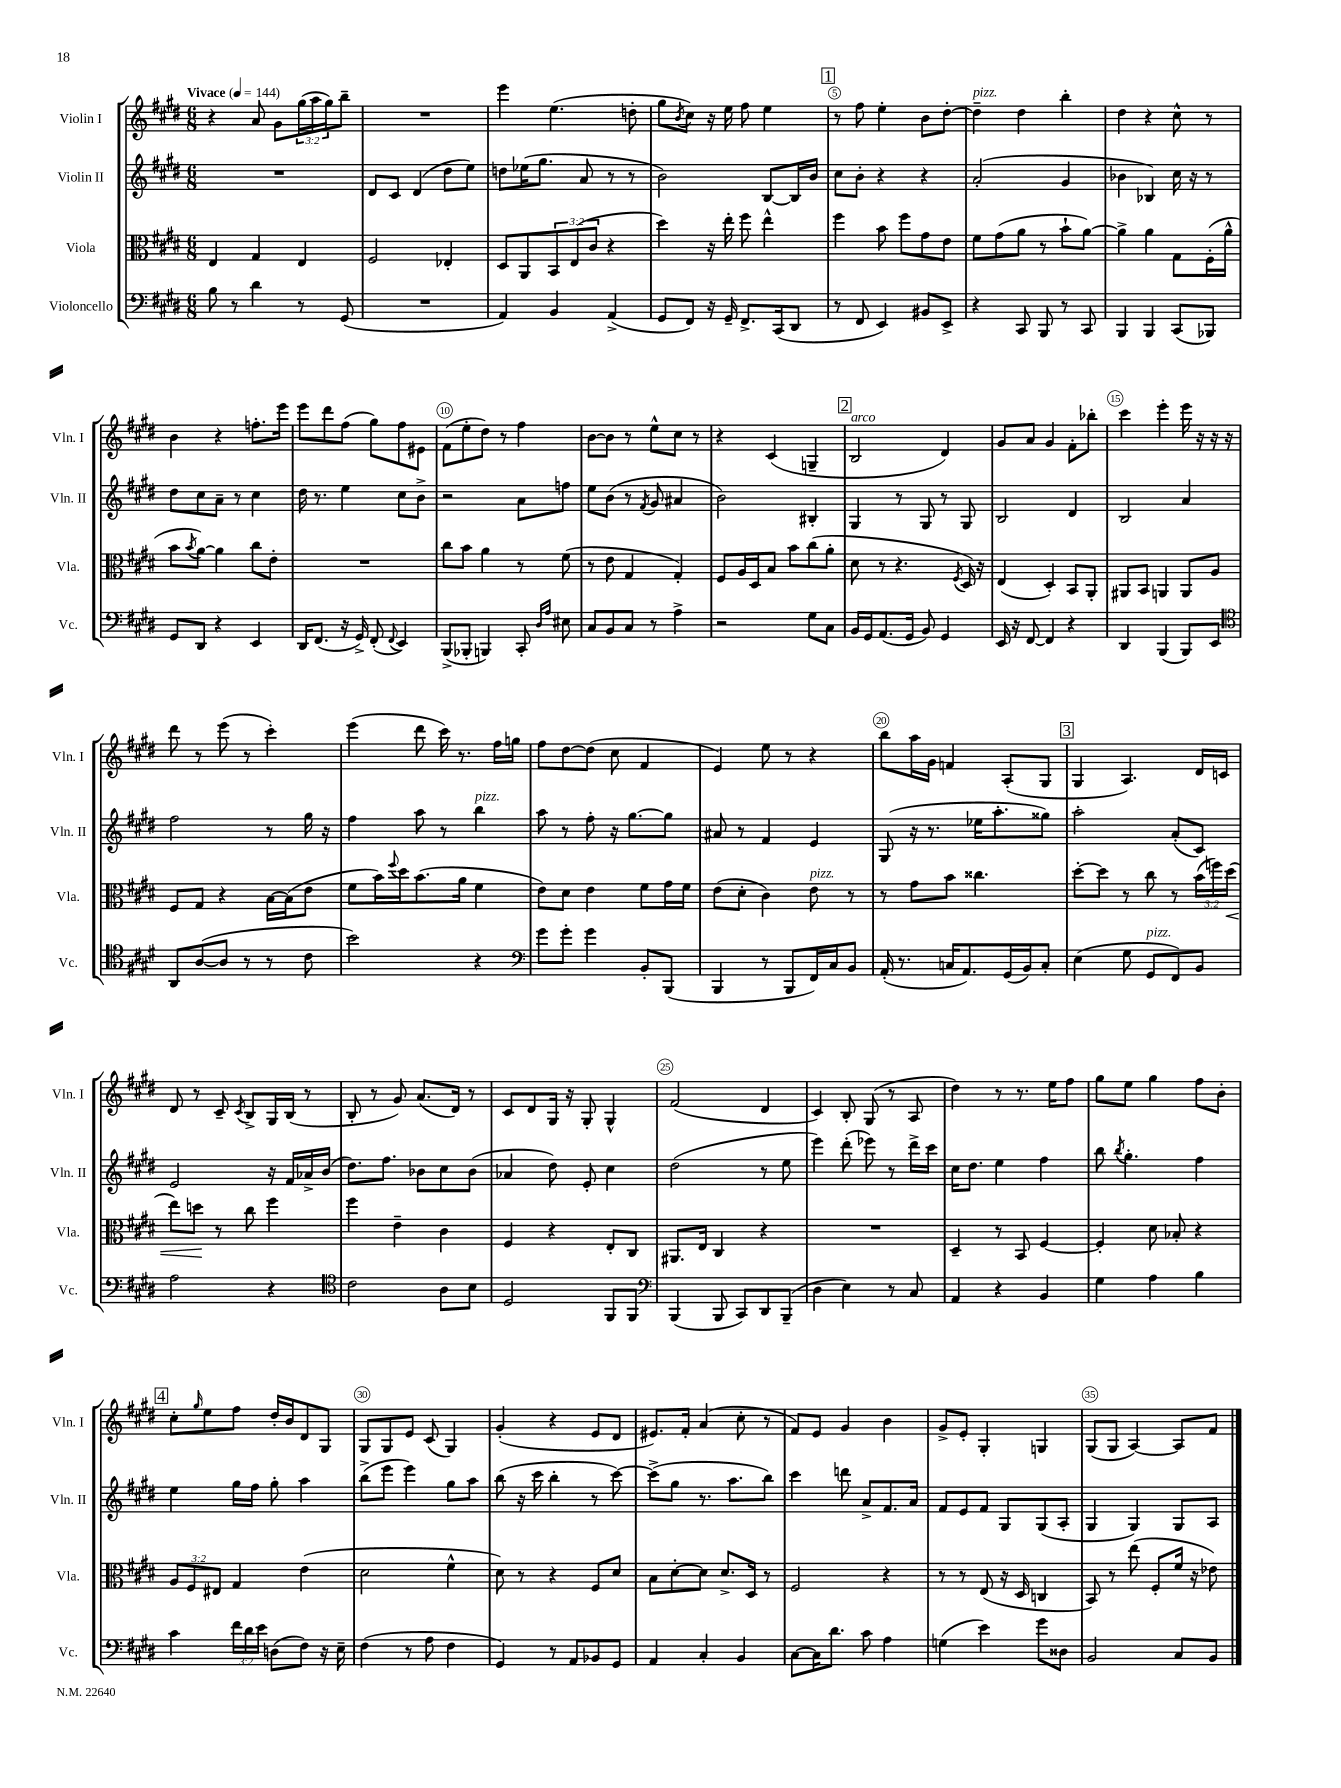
<<
\new StaffGroup <<
\new Staff = "s0" \with { instrumentName = "Violin I" shortInstrumentName = "Vln. I" } {
    \clef treble \key e \major \numericTimeSignature \time 6/8 \override Staff.TupletNumber.text = #tuplet-number::calc-fraction-text \tempo "Vivace" 4 = 144
    r4 a'8 gis'8 \tuplet 3/2 { gis''16( a''16 gis''16) } b''8-- |
    R2. |
    e'''4 e''4.( d''8-. |
    gis''8 \acciaccatura { b'8 } cis''8) r16 e''16 fis''8 e''4 |
    \mark \markup { \box "1" } r8 fis''8 e''4-. b'8 dis''8~-. |
    dis''4--^\markup { \italic "pizz." } dis''4 b''4-. |
    dis''4 r4 cis''8-^ r8 |
    b'4 r4 f''8.-. e'''16 |
    e'''8 dis'''8 fis''8( gis''8) fis''8 eis'8 |
    fis'8( e''8-. dis''8) r8 fis''4 |
    b'8~ b'8 r8 e''8-^ cis''8 r8 |
    r4 cis'4( g4-- |
    \mark \markup { \box "2" } b2^\markup { \italic "arco" } dis'4) |
    gis'8 a'8 gis'4 fis'8-. bes''8-. |
    cis'''4 e'''4-. e'''16 r16 r16 r16 |
    dis'''8 r8 e'''8( r8 cis'''4-.) |
    e'''4( dis'''8 cis'''16) r8. fis''16 g''16 |
    fis''8 dis''8~ dis''8( cis''8 fis'4 |
    e'4) e''8 r8 r4 |
    b''8 a''16 gis'16 f'4 a8-.( gis8 |
    \mark \markup { \box "3" } gis4 a4.) dis'16 c'16 |
    dis'8 r8 cis'8-- \acciaccatura { cis'8 } b8-> gis16 b16( r8 |
    b8-. r8 gis'8) a'8.( dis'16) r8 |
    cis'8 dis'8 gis16 r16 gis8-. gis4-^ |
    fis'2( dis'4 |
    cis'4) b8-. gis8( r8 a8 |
    dis''4) r8 r8. e''16 fis''8 |
    gis''8 e''8 gis''4 fis''8 b'8-. |
    \mark \markup { \box "4" } cis''8-. \grace { gis''16 } e''8 fis''8 dis''16-. b'16 dis'8 gis8 |
    gis8 gis8 e'8 cis'8( gis4) |
    gis'4-.( r4 e'8 dis'8 |
    eis'8.) fis'16-. a'4( cis''8-. r8 |
    fis'8) e'8 gis'4 b'4 |
    gis'8-> e'8-. gis4-. g4 |
    gis8( gis8 a4~) a8 fis'8 \bar "|." |
}
\new Staff = "s1" \with { instrumentName = "Violin II" shortInstrumentName = "Vln. II" } {
    \clef treble \key e \major \numericTimeSignature \time 6/8
    R2. |
    dis'8 cis'8 dis'4( dis''8 e''8) |
    d''8 ees''16( gis''8. a'8 r8 r8 |
    b'2) b8~ b16 b'16 |
    \mark \markup { \box "1" } cis''8 b'8-. r4 r4 |
    a'2-.( gis'4 |
    bes'4 bes4) cis''16 r16 r8 |
    dis''8 cis''8 a'8-- r8 cis''4 |
    dis''16 r8. e''4 cis''8 b'8-> |
    r2 a'8 f''8 |
    e''8 b'8( r8 \acciaccatura { fis'8 } gis'8 ais'4 |
    b'2) bis4-. |
    \mark \markup { \box "2" } gis4 r8 gis8 r8 gis8 |
    b2 dis'4 |
    b2 a'4 |
    fis''2 r8 gis''16 r16 |
    fis''4 a''8 r8 b''4^\markup { \italic "pizz." } |
    a''8 r8 fis''8-. r16 gis''8.~ gis''8 |
    ais'8 r8 fis'4 e'4 |
    gis8( r16 r8. ees''16 a''8.-. gisis''8) |
    \mark \markup { \box "3" } a''2-. a'8-.( cis'8) |
    e'2 r16 fis'16 aes'16-> b'16( |
    dis''8.) fis''8. bes'8 cis''8 bes'8( |
    aes'4 dis''8) e'8-. cis''4 |
    dis''2( r8 e''8 |
    e'''4) dis'''8-.( ees'''8) r8 dis'''16-> cis'''16 |
    cis''16 dis''8. e''4 fis''4 |
    b''8 \acciaccatura { b''8 } gis''4.-. fis''4 |
    \mark \markup { \box "4" } e''4 gis''16 fis''16 gis''8-. a''4 |
    b''8->( e'''8 e'''4) gis''8 a''8 |
    b''8( r16 cis'''16 b''4-. r8 cis'''8~) |
    cis'''8->( gis''8 r8. a''8. b''8) |
    cis'''4 d'''8 a'8-> fis'8. a'16 |
    fis'8 e'8 fis'8 gis8 gis8( a8-. |
    gis4 gis4) gis8 a8 \bar "|." |
}
\new Staff = "s2" \with { instrumentName = "Viola" shortInstrumentName = "Vla." } {
    \clef alto \key e \major \numericTimeSignature \time 6/8 \override Staff.TupletNumber.text = #tuplet-number::calc-fraction-text
    e4 gis4 e4 |
    fis2 ees4-. |
    dis8 a,8 \tuplet 3/2 { b,8 e8( cis'8 } r4 |
    dis''4) r16 e''16-. fis''8 e''4-^ |
    \mark \markup { \box "1" } fis''4 b'8 fis''8 gis'8 e'8 |
    fis'8 gis'8( a'8 r8 b'8-! a'8~) |
    a'4-> a'4 gis8 fis16-.( a'16-^ |
    b'8 \acciaccatura { b'8 } a'8~) a'4 cis''8 e'8-. |
    R2. |
    cis''8 b'8 a'4 r8 fis'8( |
    r8 e'8 gis4 gis4-.) |
    fis8 a16 dis16 b8 b'8 cis''8( a'8-. |
    \mark \markup { \box "2" } dis'8 r8 r4. \acciaccatura { fis8 } dis16) r16 |
    e4( dis4-.) b,8 a,8-. |
    ais,8 b,8 a,4 a,8 a8 |
    fis8 gis8 r4 b16~ b16( e'8 |
    fis'8 b'16) \appoggiatura { fis''8 } dis''16 b'8.( a'16 fis'4 |
    e'8) dis'8 e'4 fis'8 gis'16 fis'16 |
    e'8( dis'8-. cis'4) e'8^\markup { \italic "pizz." } r8 |
    r8 gis'8 b'8 cisis''4. |
    \mark \markup { \box "3" } dis''8~-. dis''8 r8 cis''8 r8 \tuplet 3/2 { b'16( f''16) dis''16\<( } |
    e''8) d''8\! r8 cis''8 fis''4 |
    fis''4 e'4-- cis'4 |
    fis4 r4 e8-. cis8 |
    ais,8. e16 cis4 r4 |
    R2. |
    dis4-- r8 b,8 fis4~ |
    fis4-. dis'8 bes8-. r4 |
    \mark \markup { \box "4" } \tuplet 3/2 { a8 fis8 eis8 } gis4 e'4( |
    dis'2 fis'4-^ |
    dis'8) r8 r4 fis8 dis'8 |
    b8 dis'8~-. dis'8 dis'8.-> dis16 r8 |
    fis2 r4 |
    r8 r8 e8( r16 dis16 c4 |
    b,8) r8 e''8( fis8-. fis'16 r16 ees'8) \bar "|." |
}
\new Staff = "s3" \with { instrumentName = "Violoncello" shortInstrumentName = "Vc." } {
    \clef bass \key e \major \numericTimeSignature \time 6/8 \override Staff.TupletNumber.text = #tuplet-number::calc-fraction-text
    b8 r8 dis'4 r8 gis,8( |
    R2. |
    a,4) b,4 a,4->( |
    gis,8 fis,8) r16 gis,16-- fis,8.-> cis,16( dis,8 |
    \mark \markup { \box "1" } r8 fis,8 e,4) bis,8 e,8-> |
    r4 cis,8 b,,8 r8 cis,8 |
    b,,4 b,,4 cis,8( bes,,8) |
    gis,8 dis,8 r4 e,4 |
    dis,16 fis,8.( r16 gis,16->) fis,8-.( \appoggiatura { fis,8 } e,4) |
    b,,8->( bes,,8-. b,,4) cis,8-. \grace { dis16 a16 } eis8 |
    cis8 b,8 cis8 r8 a4-> |
    r2 gis8 cis8 |
    \mark \markup { \box "2" } b,16 gis,16 a,8.( gis,16 b,8) gis,4 |
    e,16 r16 fis,8~ fis,4 r4 |
    dis,4 b,,4( b,,8) e,8 |
    \clef tenor a,8 a8~( a8 r8 r8 cis'8 |
    b'2) r4 |
    \clef bass gis'8 gis'8-. gis'4 b,8-. b,,8( |
    b,,4 r8 b,,8 fis,16) cis16 b,8 |
    a,16-.( r8. c16 a,8.) gis,16( b,16) c8-. |
    \mark \markup { \box "3" } e4( gis8 gis,8^\markup { \italic "pizz." } fis,8) b,8 |
    a2 r4 |
    \clef tenor cis'2 a8 b8 |
    dis2 fis,8 fis,8 |
    \clef bass b,,4( b,,8 cis,8) dis,8 b,,8--( |
    dis4 e4) r8 cis8 |
    a,4 r4 b,4 |
    gis4 a4 b4 |
    \mark \markup { \box "4" } cis'4 \tuplet 3/2 { fis'16 dis'16 e'16 } d8( fis8) r16 e16-- |
    fis4( r8 a8 fis4 |
    gis,4) r8 a,8 bes,8 gis,8 |
    a,4 cis4-. b,4 |
    cis8~ cis16 dis'8. cis'8 a4 |
    g4( e'4) gis'8 disis8 |
    b,2 cis8 b,8 \bar "|." |
}
>>
>>
\layout { \context { \Score \override BarNumber.break-visibility = ##(#f #t #t) barNumberVisibility = #(every-nth-bar-number-visible 5) \override BarNumber.stencil = #(make-stencil-circler 0.1 0.3 ly:text-interface::print) } }
